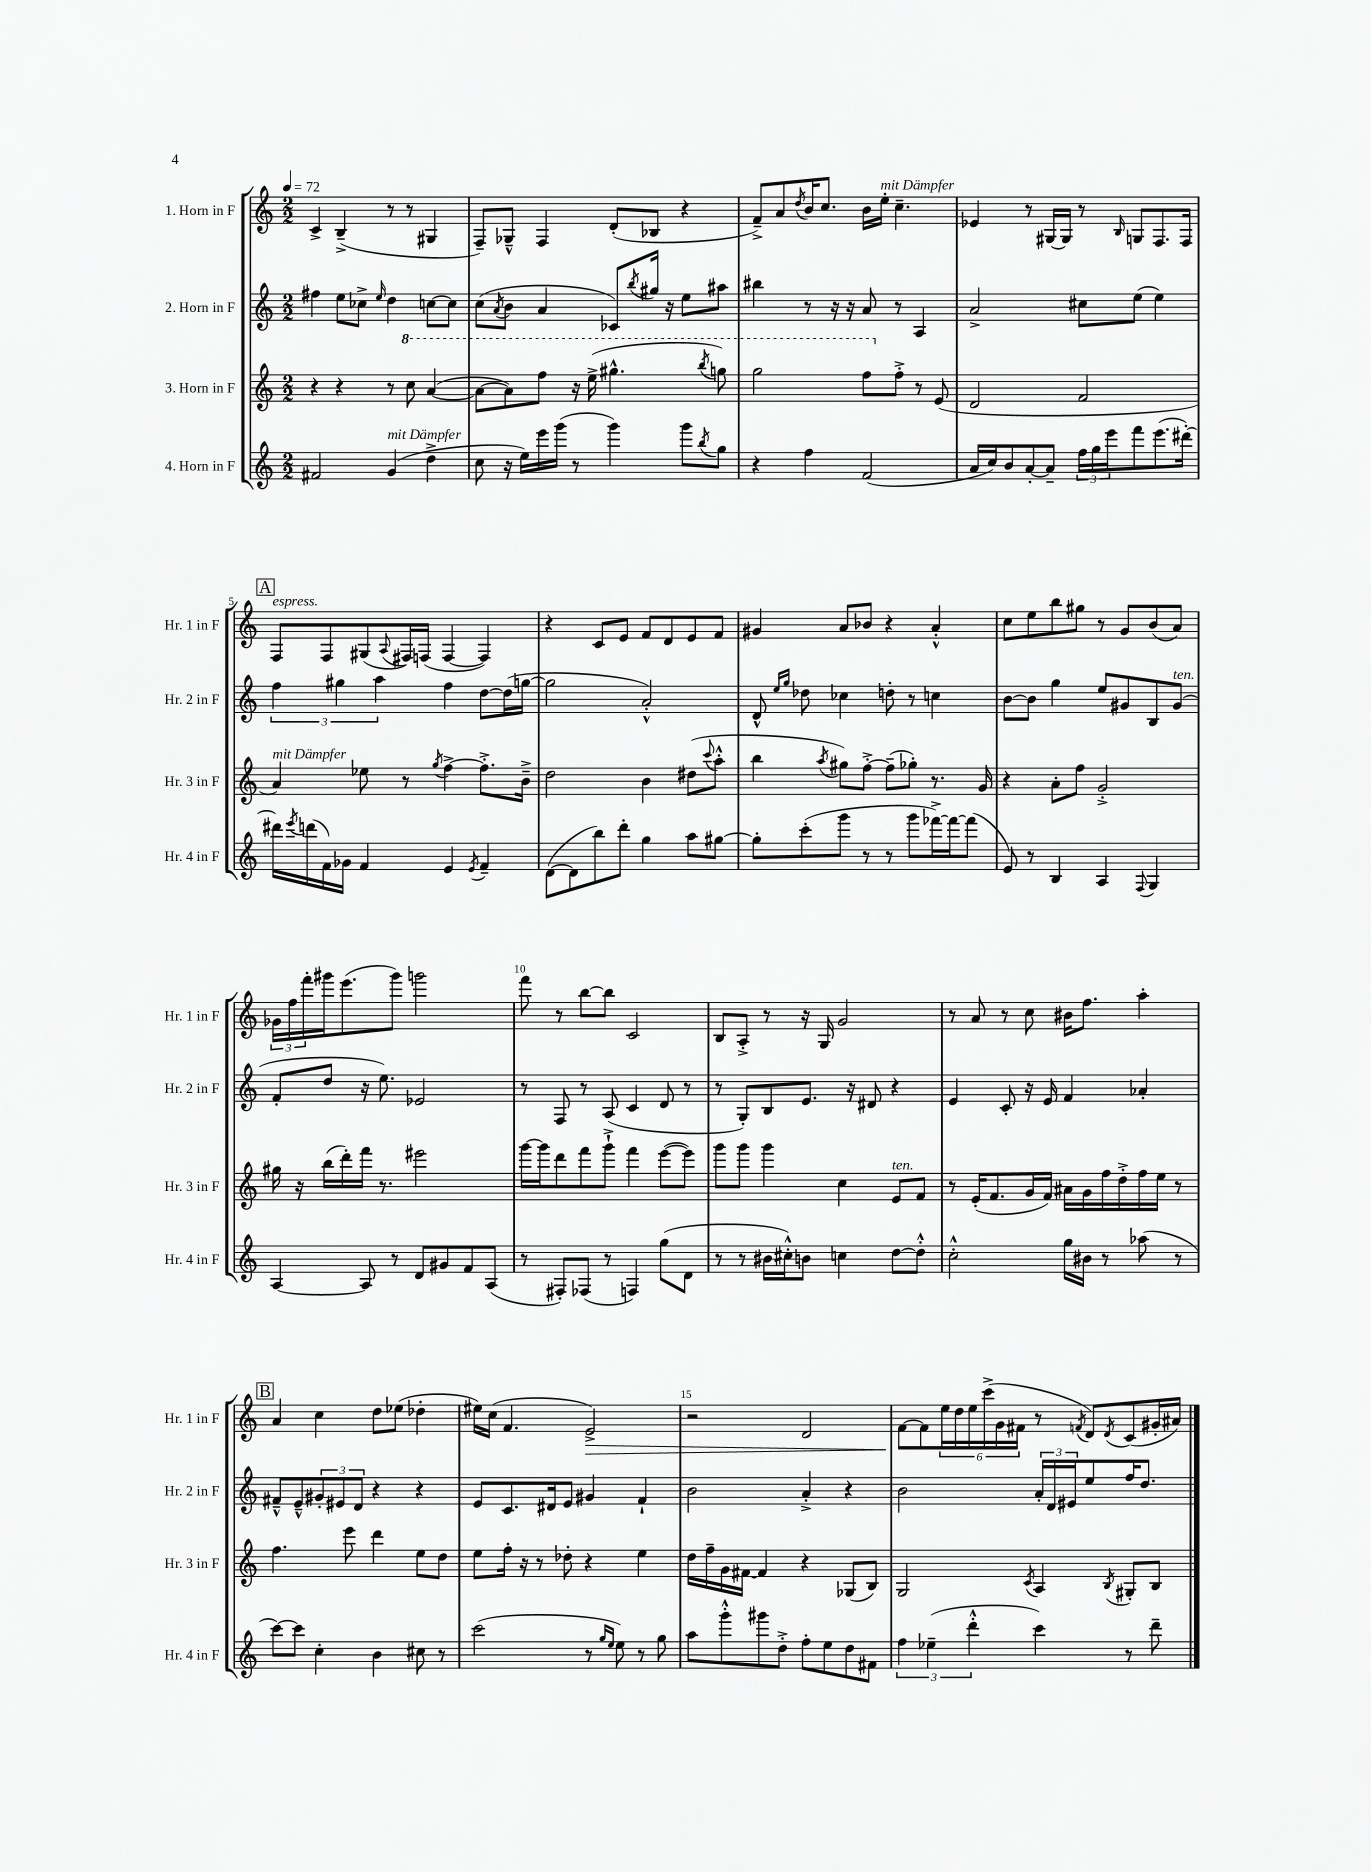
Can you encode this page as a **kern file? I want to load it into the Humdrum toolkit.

**kern	**kern	**kern	**kern	**dynam
*part4	*part3	*part2	*part1	*part1
*staff4	*staff3	*staff2	*staff1	*staff1
*I"4. Horn in F	*I"3. Horn in F	*I"2. Horn in F	*I"1. Horn in F	*
*I'Hr. 4 in F	*I'Hr. 3 in F	*I'Hr. 2 in F	*I'Hr. 1 in F	*
*clefG2	*clefG2	*clefG2	*clefG2	*
*k[]	*k[]	*k[]	*k[]	*
*M2/2	*M2/2	*M2/2	*M2/2	*
*MM72	*MM72	*MM72	*MM72	*
=1	=1	=1	=1	=1
2f#X/	4r	4ff#X\	4c^/	.
.	4r	8ee\L	(4B~^/	.
.	.	8cc-X^\J	.	.
.	.	16qqee/	.	.
!LO:TX:a:i:t=mit Dämpfer	!	!	!	!
(4g/	8r	4dd\	8r	.
*	*8va	*	*	*
.	8ccc\	.	8r	.
4dd^\	([4aa/	[8ccn\L	4G#X/	.
.	.	8cc\J]	.	.
=2	=2	=2	=2	=2
8cc\	8aa\L_	(8cc\L	8F~/L)	.
.	.	8qa/	.	.
16r	8aa\])	8b\J	8G-X~^^/J	.
16ee\LL)	.	.	.	.
16eee\	8fff\J	4a/	4F/	.
(16ggg\JJ	.	.	.	.
8r	16r	.	.	.
.	(16eee^\	.	.	.
4ggg\)	4.ggg#X^^\	8c-X/L)	(8d'/L	.
.	.	8qbb/	.	.
.	.	16gg#X/Jk	8B-X/J	.
.	.	16r	.	.
8ggg\L	.	8ee\L	4r	.
8qbb/	8qbbb/	.	.	.
8gg\J	8gggn\)	8aa#X\J	.	.
=3	=3	=3	=3	=3
4r	2ggg\	4bb#X\	8f~^/L)	.
.	.	.	8a/	.
.	.	.	8qdd/	.
4ff\	.	8r	16b/K	.
.	.	.	8.cc/J	.
.	.	16r	.	.
.	.	16r	.	.
(2f/	8fff\L	8a/	16b\LL	.
!	!	!	!LO:TX:a:i:t=mit Dämpfer	!
.	.	.	16ee'\JJ	.
*	*X8va	*	*	*
.	8ff'^\J	8r	4.cc~\	.
.	8r	4A/	.	.
.	(8e/	.	.	.
=4	=4	=4	=4	=4
16a/LL	2d/	2a^/	4e-X/	.
16cc/J)	.	.	.	.
8b/	.	.	.	.
[8a'/	.	.	8r	.
8a~/J]	.	.	[16G#X/LL	.
.	.	.	16G#/JJ]	.
24ff\LL	2f/	8cc#X\L	8r	.
24gg\	.	.	.	.
24eee\J	.	.	.	.
.	.	.	16qqB/	.
8fff\	.	(8ee\J	8Gn/L	.
(8.eee\	.	4ee\)	8.F/	.
[16ddd#X'\Jk)	.	.	16F/Jk	.
!!LO:LB:g=z
!!LO:REH:place=s1:t=A
=5	=5	=5	=5	=5
!	!	!	!LO:TX:a:i:t=espress.	!
!	!LO:TX:a:i:t=mit Dämpfer	!	!	!
16ddd#X\LL]	4a/)	6ff\	8F/L	.
8qeee/	.	.	.	.
(16dddn\	.	.	.	.
16f\)	.	.	8F/	.
.	.	6gg#X\	.	.
16g-X\JJ	.	.	.	.
4f/	8ee-X\	.	(8G#X/	.
.	.	6aa\	.	.
.	.	.	8qqA/	.
.	8r	.	16F#X/L)	.
.	.	.	(16Fn/JJ	.
.	8qgg/	.	.	.
4e/	[4ff^\	4ff\	[4F/	.
8qe/	.	.	.	.
4f~/	8.ff'^\L]	[8dd\L	4F/])	.
.	.	(16dd\L]	.	.
.	16b~^\Jk	[16ggn\JJ	.	.
=6	=6	=6	=6	=6
([8d\L	2dd\	2gg\]	4r	.
8d\]	.	.	.	.
8bb\)	.	.	8c/L	.
8ddd'\J	.	.	8e/J	.
4gg\	4b\	2a'^^/)	8f/L	.
.	.	.	8d/	.
8aa\L	(8dd#X\L	.	8e/	.
.	8qqccc/	.	.	.
[8gg#X\J	8aa'^^\J	.	8f/J	.
=7	=7	=7	=7	=7
8gg#'\L]	4bb\	8d^^/	4g#X/	.
.	.	16qqee/LL	.	.
.	.	16qqgg/JJ	.	.
(8ccc'\	.	8dd-X\	.	.
.	8qaa/	.	.	.
8ggg\J	8gg#X\L)	4cc-X\	8a/L	.
8r	[8ff'^\J	.	8b-X/J	.
8r	(8ff~\L]	8ddn'\	4r	.
8ggg\L	8gg-X'\J)	8r	.	.
[16fff-X^\L)	8.r	4ccn\	4a'^^/	.
16fff-\J_	.	.	.	.
(8fff-\J]	.	.	.	.
.	16g/	.	.	.
=8	=8	=8	=8	=8
8e/)	4r	[8b\L	8cc\L	.
8r	.	8b\J]	8ee\	.
4B/	8a'\L	4gg\	8bb\	.
.	8ff\J	.	8gg#X\J	.
4A/	2g'^/	8ee/L	8r	.
.	.	8g#X/	8g/L	.
8qqF/	.	.	.	.
4G/	.	8B/	(8b/	.
!	!	!LO:TX:a:i:t=ten.	!	!
.	.	(8g#/J	8a/J)	.
!!LO:LB:g=z
=9	=9	=9	=9	=9
[4A/	16gg#X\	8f'/L	24g-X\LL	.
.	.	.	24ff\	.
.	16r	.	.	.
.	.	.	24fff'\	.
.	(16bb\LL	8dd/J	16ggg#X\J	.
.	16ddd'\)	.	(8.eee\	.
8A/]	16fff\JJ	16r	.	.
.	8.r	8.ee\)	.	.
8r	.	.	8ggg#\J)	.
8d/L	2eee#X\	2e-X/	2gggn\	.
8g#X/	.	.	.	.
8f/	.	.	.	.
(8A/J	.	.	.	.
=10	=10	=10	=10	=10
8r	[16ggg\LL	8r	8fff\	.
.	16ggg\J]	.	.	.
8F#X'/L)	8ddd\	8F/	8r	.
(8F-X/J	8fff\	8r	[8bb\L	.
8r	8ggg`^\J	(8A/	8bb\J]	.
4Fn/)	4fff\	4c/	2c/	.
(8gg\L	([8eee\L	8d/	.	.
8d\J	8eee\J])	8r	.	.
=11	=11	=11	=11	=11
8r	8ggg\L	8r	8B/L	.
8r	8ggg\J	8G'/L)	8A'^/J	.
16b#X\LL	4ggg\	8B/	8r	.
16cc#X'^^\J)	.	.	.	.
8bn\J	.	8.e/J	16r	.
.	.	.	16G/	.
4ccn\	4cc\	.	2g/	.
.	.	16r	.	.
.	.	8d#X/	.	.
!	!LO:TX:a:i:t=ten.	!	!	!
[8dd\L	8e/L	4r	.	.
8dd'^^\J]	8f/J	.	.	.
=12	=12	=12	=12	=12
2cc'^^\	8r	4e/	8r	.
.	(16e'/KL	.	8a/	.
.	8.f/	.	.	.
.	.	8c'/	8r	.
.	16g/L	16r	8cc\	.
.	16f/JJ)	16e/	.	.
16gg\LL	16a#X\LL	4f/	16b#X\KL	.
16b#X\JJ	16g\	.	8.ff\J	.
8r	16ff\	.	.	.
.	16dd'^\	.	.	.
(8aa-X\	16ff\	4a-X'/	4aa'\	.
.	16ee\JJ	.	.	.
8r	8r	.	.	.
!!LO:LB:g=z
!!LO:REH:place=s1:t=B
=13	=13	=13	=13	=13
[8ccc\L)	4.ff\	8f#X~^^/L	4a/	.
8ccc\J]	.	8e~^^/	.	.
4cc'\	.	12g#X'/	4cc\	.
.	.	12e#X/	.	.
.	8eee\	.	.	.
.	.	12d/J	.	.
4b\	4ddd\	4r	8dd\L	.
.	.	.	(8ee-X\J	.
8cc#X\	8ee\L	4r	4dd-X'\	.
8r	8dd\J	.	.	.
=14	=14	=14	=14	=14
(2ccc\	8ee\L	8e/L	16ee#X\LL)	.
.	.	.	(16cc\JJ	.
.	16ff'\Jk	8.c/	4.f/	.
.	16r	.	.	.
.	8r	.	.	.
.	.	16d#X/k	.	.
.	8dd-X'\	8e/J	.	.
!	!	!	!	!LO:HP:b
8r	4r	4g#X/	2e^/)	>
16qqgg/LL	.	.	.	.
16qqee/JJ	.	.	.	.
8ee\)	.	.	.	.
8r	4ee\	4f`/	.	.
8gg\	.	.	.	.
=15	=15	=15	=15	=15
8aa\L	16dd\LL	2b\	2r	.
.	16ff~\	.	.	.
8ggg'^^\	16g\	.	.	.
.	[16f#X\JJ	.	.	.
8ggg#X\	4f#/]	.	.	.
8dd'^\J	.	.	.	.
8ff'\L	4r	4a'^/	2d/	.
8ee\	.	.	.	.
8dd\	(8G-X/L	4r	.	.
8f#X\J	8B/J)	.	.	.
=16	=16	=16	=16	=16
6ff\	2G/	2b\	[8f\L	.
.	.	.	8f\]	]
(6ee-X~\	.	.	.	.
.	.	.	24ee\L	.
.	.	.	24dd\	.
6ddd'^^\	.	.	24ee\	.
.	.	.	(24ccc^\	.
.	.	.	24g\	.
.	.	.	24f#X\JJ	.
.	8qc/	.	.	.
4ccc\)	4A/	24a'/LL	8r	.
.	.	24d/	.	.
.	.	24e#X/J	.	.
.	.	.	8qfn/	.
.	.	8ee/	8d/L)	.
.	8qB/	.	8qd/	.
8r	8G#X'/L	16ff/K	(8c/	.
.	.	8.dd/J	.	.
8ddd~\	8B/J	.	16g#X'/L	.
.	.	.	16a#X/JJ)	.
==	==	==	==	==
*-	*-	*-	*-	*-
